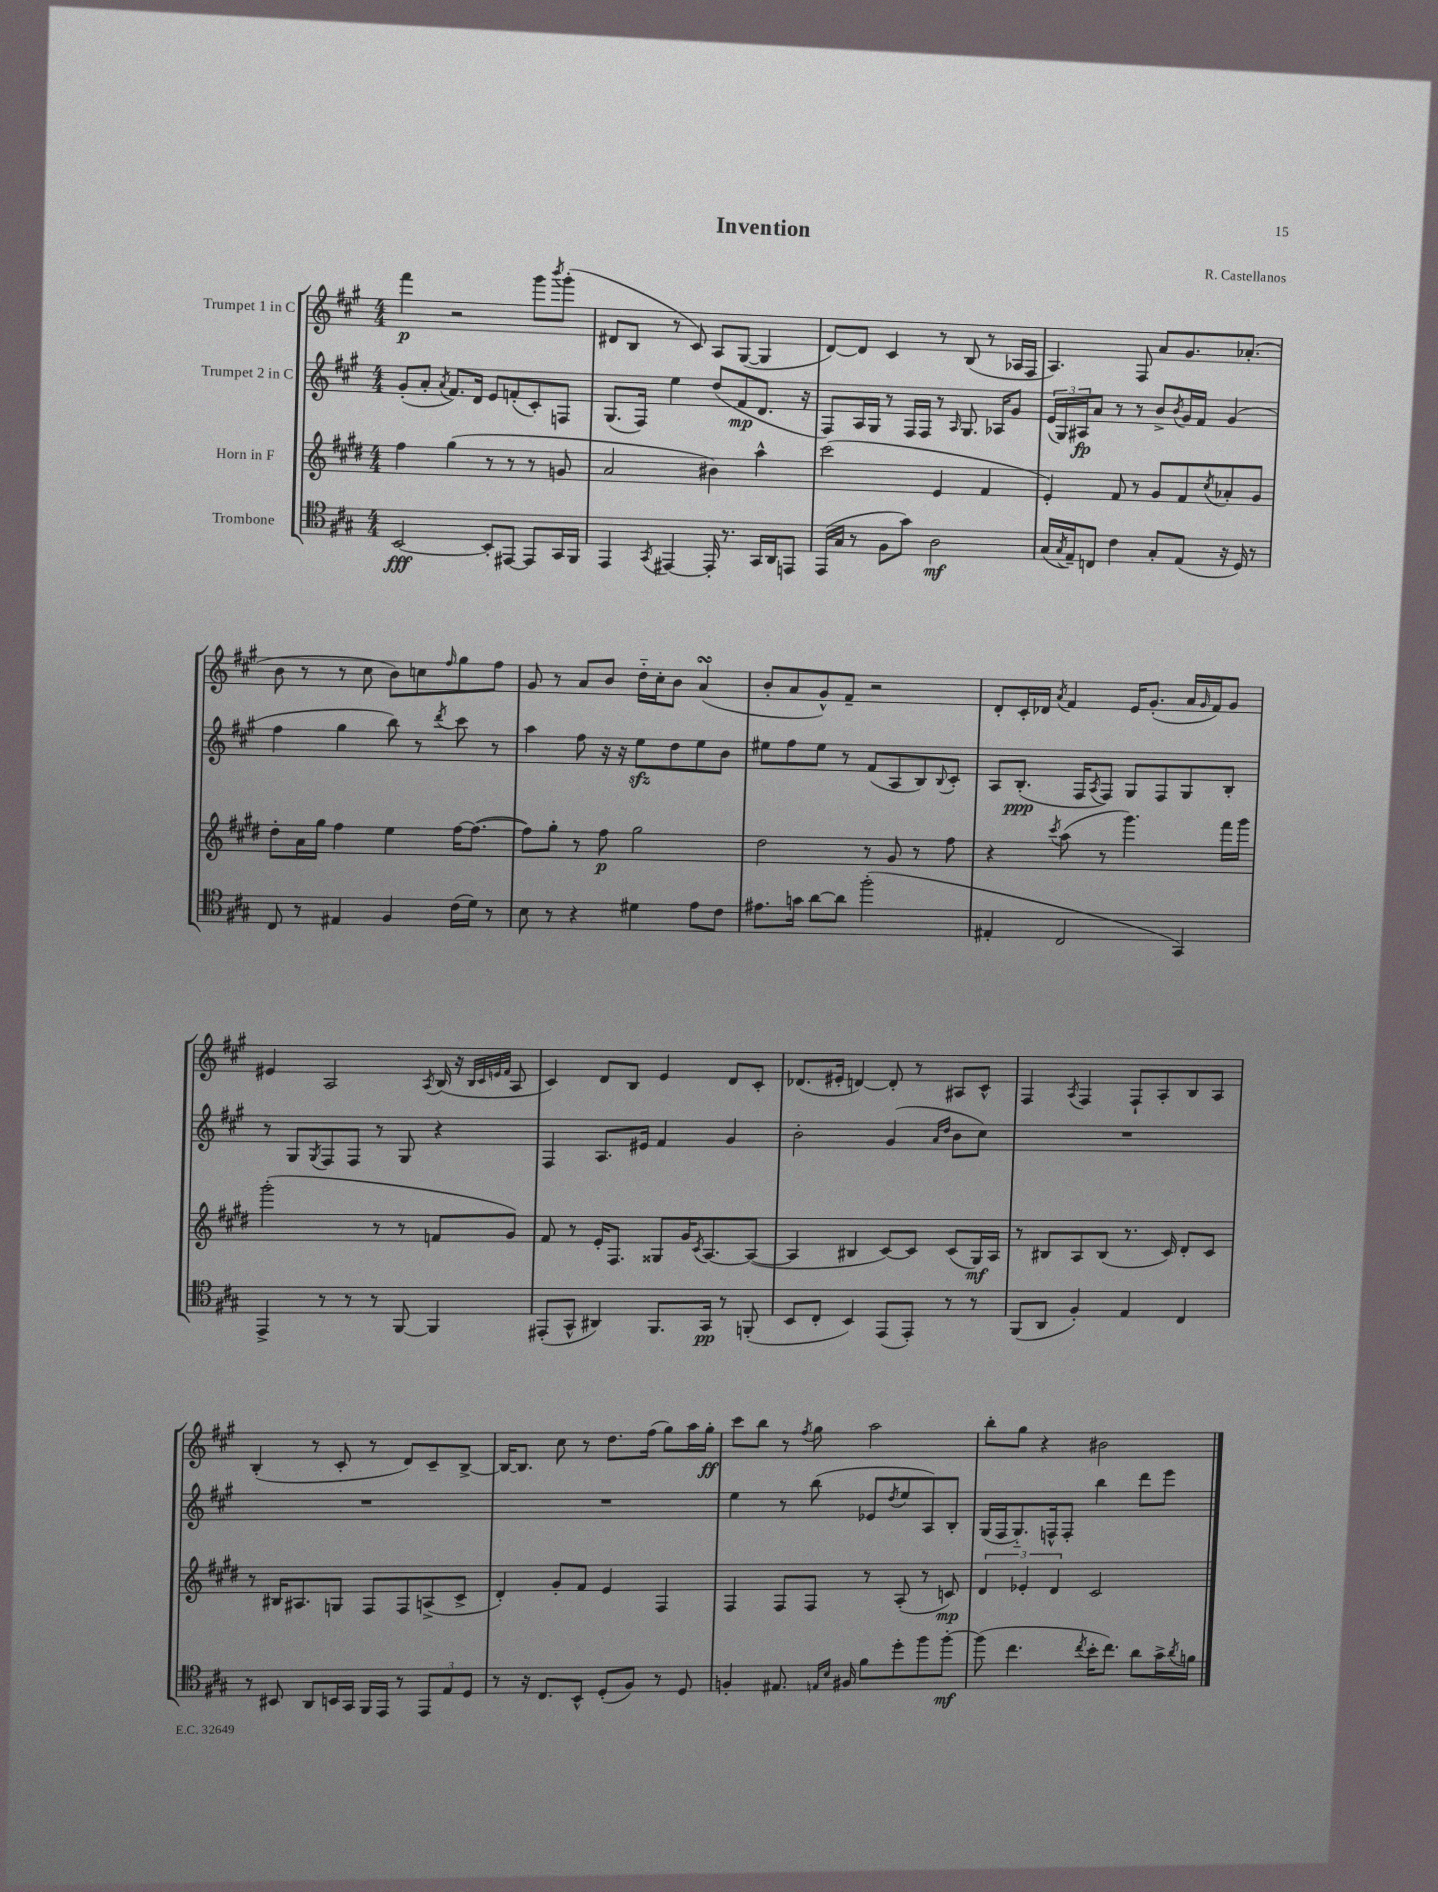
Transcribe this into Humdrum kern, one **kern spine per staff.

**kern	**dynam	**kern	**dynam	**kern	**dynam	**kern	**dynam
*part4	*part4	*part3	*part3	*part2	*part2	*part1	*part1
*staff4	*staff4	*staff3	*staff3	*staff2	*staff2	*staff1	*staff1
*I"Trombone	*	*I"Horn in F	*	*I"Trumpet 2 in C	*	*I"Trumpet 1 in C	*
*clefC4	*	*clefG2	*	*clefG2	*	*clefG2	*
*k[f#c#g#]	*	*k[f#c#g#d#]	*	*k[f#c#g#]	*	*k[f#c#g#]	*
*M4/4	*	*M4/4	*	*M4/4	*	*M4/4	*
=1	=1	=1	=1	=1	=1	=1	=1
[2BB/	fff	4ff#\	.	(8g#'/L	.	4fff#\	p
.	.	.	.	8a'/J	.	.	.
.	.	.	.	8qa/	.	.	.
.	.	(4gg#\	.	8.f#/L)	.	2r	.
.	.	.	.	16d/Jk	.	.	.
8BB'/L]	.	8r	.	8e/L	.	.	.
[8EE#X/J	.	8r	.	(8fn'/	.	.	.
8EE#/L]	.	8r	.	8c#'/)	.	8ggg#\L	.
.	.	.	.	.	.	8qbbb/	.
16GG#/L	.	8gn/	.	8Fn/J	.	(8ggg#'\J	.
16FF#/JJ	.	.	.	.	.	.	.
=2	=2	=2	=2	=2	=2	=2	=2
4EE/	.	2a/	.	(8.G#/L	.	8d#X/L	.
.	.	.	.	.	.	8B/J	.
.	.	.	.	16F#/Jk)	.	.	.
8qGG#/	.	.	.	.	.	.	.
[4EE#X/	.	.	.	4ee\	.	8r	.
.	.	.	.	.	.	8c#/)	.
16EE#'/]	.	4b#X\)	.	(8dd/L	.	8A/L	.
8.r	.	.	.	.	.	.	.
.	.	.	.	8f#/	mp	([8G#/J	.
16GG#/LL	.	4aa^^\	.	8.d/J	.	4G#/]	.
16AA/J	.	.	.	.	.	.	.
8EEn/J	.	.	.	.	.	.	.
.	.	.	.	16r	.	.	.
=3	=3	=3	=3	=3	=3	=3	=3
(16EE/LL	.	(2ccc#\	.	8F#/L)	.	[8d/L)	.
16G#/JJ	.	.	.	.	.	.	.
8r	.	.	.	16A/L	.	8d/J]	.
.	.	.	.	16G#/JJ	.	.	.
8F#\L	.	.	.	8r	.	4c#/	.
8g#\J)	.	.	.	16F#/LL	.	.	.
.	.	.	.	16F#/JJ	.	.	.
2A\	mf	4e/	.	8r	.	8r	.
.	.	.	.	16qqA/	.	.	.
.	.	.	.	8.G#/	.	(8B/	.
.	.	4f#/	.	.	.	8r	.
.	.	.	.	16A-X/KL	.	.	.
.	.	.	.	8g#/J	.	16A-X/LL	.
.	.	.	.	.	.	16F#/JJ	.
=4	=4	=4	=4	=4	=4	=4	=4
(16G#/LL	.	4e'/)	.	(24e/LL	.	4.A/)	.
.	.	.	.	24G#/)	.	.	.
8qG#/	.	.	.	.	.	.	.
16E~/J)	.	.	.	.	.	.	.
.	.	.	.	24A#X/J	fp	.	.
8Cn/J	.	.	.	8a/J	.	.	.
4c#\	.	8f#/	.	8r	.	.	.
.	.	8r	.	8r	.	8F#/	.
8G#'/L	.	8g#/L	.	8b^/L	.	8a/L	.
.	.	.	.	8qb/	.	.	.
(8E/J	.	8f#/	.	16g#/L	.	8.g#/	.
.	.	.	.	16f#/JJ	.	.	.
.	.	8qcc#/	.	.	.	.	.
16r	.	8a-X'/	.	(4g#/	.	.	.
16D/)	.	.	.	.	.	(8.a-X'/J	.
8r	.	8g#/J	.	.	.	.	.
!!LO:LB:g=z
=5	=5	=5	=5	=5	=5	=5	=5
8C#/	.	8dd#'\L	.	4ff#\	.	8b\	.
8r	.	16a\L	.	.	.	8r	.
.	.	16gg#\JJ	.	.	.	.	.
4E#X/	.	4ff#\	.	4gg#\	.	8r	.
.	.	.	.	.	.	8cc#\	.
4F#/	.	4ee\	.	8bb\)	.	8b\L)	.
.	.	.	.	8r	.	8ccn\	.
.	.	.	.	8qddd/	.	16qqff#/	.
(16c#\LL	.	[16ff#\KL	.	8ccc#\	.	8gg#\	.
16d\JJ)	.	(8.ff#\J_	.	.	.	.	.
8r	.	.	.	8r	.	8ff#\J	.
=6	=6	=6	=6	=6	=6	=6	=6
8B\	.	8ff#\L])	.	4aa\	.	8g#/	.
8r	.	8gg#'\J	.	.	.	8r	.
4r	.	8r	.	8ff#\	.	8a/L	.
.	.	8ff#\	p	16r	.	8b/J	.
.	.	.	.	16r	.	.	.
4d#X\	.	2gg#\	.	8eezz\L	.	16dd\LL	.
.	.	.	.	.	.	16cc#'\J	.
.	.	.	.	8dd\	.	8b\J	.
8e\L	.	.	.	8ee\	.	(4asSSs/	.
8c#\J	.	.	.	8b\J	.	.	.
=7	=7	=7	=7	=7	=7	=7	=7
8.e#X\L	.	2dd#\	.	8ee#X\L	.	8b'/L	.
.	.	.	.	8ff#\	.	8a/	.
16gn\Jk	.	.	.	.	.	.	.
[8a\L	.	.	.	8ee#\J	.	8g#^^/)	.
8a\J]	.	.	.	8r	.	8f#~/J	.
(2ff#'\	.	8r	.	(8f#/L	.	2r	.
.	.	8g#/	.	8A/	.	.	.
.	.	8r	.	8B/)	.	.	.
.	.	.	.	8qqB/	.	.	.
.	.	8ff#\	.	8c#'/J	.	.	.
=8	=8	=8	=8	=8	=8	=8	=8
4E#X'/	.	4r	.	8A/L	.	8d'/L	.
.	.	.	.	(8.B'/J	ppp	16c#'/L	.
.	.	.	.	.	.	16d-X/JJ	.
.	.	8qccc#/	.	.	.	8qa/	.
2C#/	.	(8aa\	.	.	.	4f#/	.
.	.	.	.	16F#/KL	.	.	.
.	.	.	.	8qA/	.	.	.
.	.	8r	.	8F#/J)	.	.	.
.	.	4.ggg#\)	.	8G#/L	.	16e/KL	.
.	.	.	.	.	.	(8.g#'/J	.
.	.	.	.	8F#/	.	.	.
4GG#/)	.	.	.	8G#/	.	16a/LL	.
.	.	.	.	.	.	16qqg#/	.
.	.	.	.	.	.	16f#/J)	.
.	.	16fff#\LL	.	8B'/J	.	8g#/J	.
.	.	16ggg#\JJ	.	.	.	.	.
!!LO:LB:g=z
=9	=9	=9	=9	=9	=9	=9	=9
4EE^/	.	(2ggg#'\	.	8r	.	4e#X/	.
.	.	.	.	8G#/L	.	.	.
.	.	.	.	8qG#/	.	.	.
8r	.	.	.	8F#/	.	2A/	.
8r	.	.	.	8F#/J	.	.	.
8r	.	8r	.	8r	.	.	.
[8FF#/	.	8r	.	8G#/	.	.	.
.	.	.	.	.	.	8qA/	.
4FF#/]	.	8fn/L	.	4r	.	(16B/	.
.	.	.	.	.	.	16r	.
.	.	.	.	.	.	32qqB/LLL	.
.	.	.	.	.	.	32qqc#/	.
.	.	.	.	.	.	32qqen/	.
.	.	.	.	.	.	32qqf#/JJJ	.
.	.	8g#/J)	.	.	.	8A/	.
=10	=10	=10	=10	=10	=10	=10	=10
(8EE#X'/L	.	8f#/	.	4F#/	.	4c#/)	.
8GG#^^/J	.	8r	.	.	.	.	.
4AA#X/)	.	16e'/KL	.	8.A/L	.	8d/L	.
.	.	8.F#/J	.	.	.	.	.
.	.	.	.	.	.	8B/J	.
.	.	.	.	16e#X/Jk	.	.	.
8.FF#/L	.	8G##X/L	.	4f#/	.	4e/	.
.	.	16g#/K	.	.	.	.	.
.	.	8qc#/	.	.	.	.	.
16GG#/Jk	pp	[8.A/	.	.	.	.	.
8r	.	.	.	4g#/	.	8d/L	.
(8FFn'/	.	(8A/J_	.	.	.	8c#'/J	.
=11	=11	=11	=11	=11	=11	=11	=11
8BB/L	.	4A/]	.	2b'\	.	(8.d-X/L	.
8C#'/J	.	.	.	.	.	.	.
.	.	.	.	.	.	16e#X'/Jk	.
4BB/)	.	4B#X/	.	.	.	[4dn/)	.
(8EE/L	.	[8c#/L)	.	(4g#/	.	8d'/]	.
8EE'/J)	.	8c#/J]	.	.	.	8r	.
.	.	.	.	16qqa/LL	.	.	.
.	.	.	.	16qqdd/JJ	.	.	.
8r	.	(8c#/L	.	8b\L	.	8A#X/L	.
8r	.	16G#/L)	mf	8cc#\J)	.	8c#^^/J	.
.	.	16A/JJ	.	.	.	.	.
=12	=12	=12	=12	=12	=12	=12	=12
(8FF#/L	.	8r	.	1r	.	4F#/	.
8AA/J	.	8B#X/L	.	.	.	.	.
.	.	.	.	.	.	8qA/	.
4F#'/)	.	8A/	.	.	.	4F#/	.
.	.	(8B#/J	.	.	.	.	.
4E/	.	8.r	.	.	.	8F#`/L	.
.	.	.	.	.	.	8A'/	.
.	.	16c#/)	.	.	.	.	.
4C#/	.	8d#'/L	.	.	.	8B/	.
.	.	8c#/J	.	.	.	8A/J	.
!!LO:LB:g=z
=13	=13	=13	=13	=13	=13	=13	=13
8r	.	8r	.	1r	.	(4B'/	.
8BB#X/	.	16B#X/KL	.	.	.	.	.
.	.	8.A#X/	.	.	.	.	.
8AA/L	.	.	.	.	.	8r	.
16BBn/L	.	8Gn/J	.	.	.	8c#'/	.
16GG#/JJ	.	.	.	.	.	.	.
16FF#/LL	.	8F#/L	.	.	.	8r	.
16EE/JJ	.	.	.	.	.	.	.
8r	.	8F#/	.	.	.	8d/L)	.
12EE/L	.	(8An^/	.	.	.	8c#~/	.
12E/	.	.	.	.	.	.	.
.	.	8c#^/J	.	.	.	[8B^/J	.
12D/J	.	.	.	.	.	.	.
=14	=14	=14	=14	=14	=14	=14	=14
8r	.	4d#'/)	.	1r	.	16B/KL_	.
.	.	.	.	.	.	8.B/J]	.
16r	.	.	.	.	.	.	.
8.C#/L	.	.	.	.	.	.	.
.	.	8g#'/L	.	.	.	8cc#\	.
8BB^^/J	.	8f#/J	.	.	.	8r	.
(8D'/L	.	4e/	.	.	.	8.dd\L	.
8F#/J)	.	.	.	.	.	.	.
.	.	.	.	.	.	(16ff#\Jk	.
8r	.	4F#/	.	.	.	8gg#\L)	.
8D/	.	.	.	.	.	16aa\L	.
.	.	.	.	.	.	16gg#'\JJ	ff
=15	=15	=15	=15	=15	=15	=15	=15
4Fn'/	.	4F#/	.	4ee\	.	8ccc#\L	.
.	.	.	.	.	.	8bb\J	.
8.E#X/	.	8F#/L	.	8r	.	8r	.
.	.	.	.	.	.	8qff#/	.
.	.	8F#/J	.	(8bb\	.	8gg#\	.
16qqEn/LL	.	.	.	.	.	.	.
16qqB/JJ	.	.	.	.	.	.	.
16F#X/	.	.	.	.	.	.	.
8f#\L	.	8r	.	8e-X/L	.	2aa\	.
.	.	.	.	8qdd/	.	.	.
8dd'\	.	(8A'/	.	8ee/	.	.	.
8ff#\	.	8r	.	8A/)	.	.	.
[8ff#'\J	mf	8cn/)	mp	8B'/J	.	.	.
=16	=16	=16	=16	=16	=16	=16	=16
(8ff#\]	.	6d#/	.	(16G#/LL	.	8bb'\L	.
.	.	.	.	16F#/J	.	.	.
4.cc#\	.	.	.	8.G#/)	.	8gg#\J	.
.	.	6e-X'/	.	.	.	.	.
.	.	.	.	.	.	4r	.
.	.	.	.	16Fn^^/k	.	.	.
.	.	6d#/	.	.	.	.	.
.	.	.	.	8F'/J	.	.	.
8qcc#/	.	.	.	.	.	.	.
16b'\KL	.	2c#/	.	4bb\	.	2b#X\	.
8.cc#\J)	.	.	.	.	.	.	.
8a\L	.	.	.	8ddd\L	.	.	.
16g#^\L	.	.	.	8eee\J	.	.	.
8qa/	.	.	.	.	.	.	.
16fn\JJ	.	.	.	.	.	.	.
==	==	==	==	==	==	==	==
*-	*-	*-	*-	*-	*-	*-	*-
